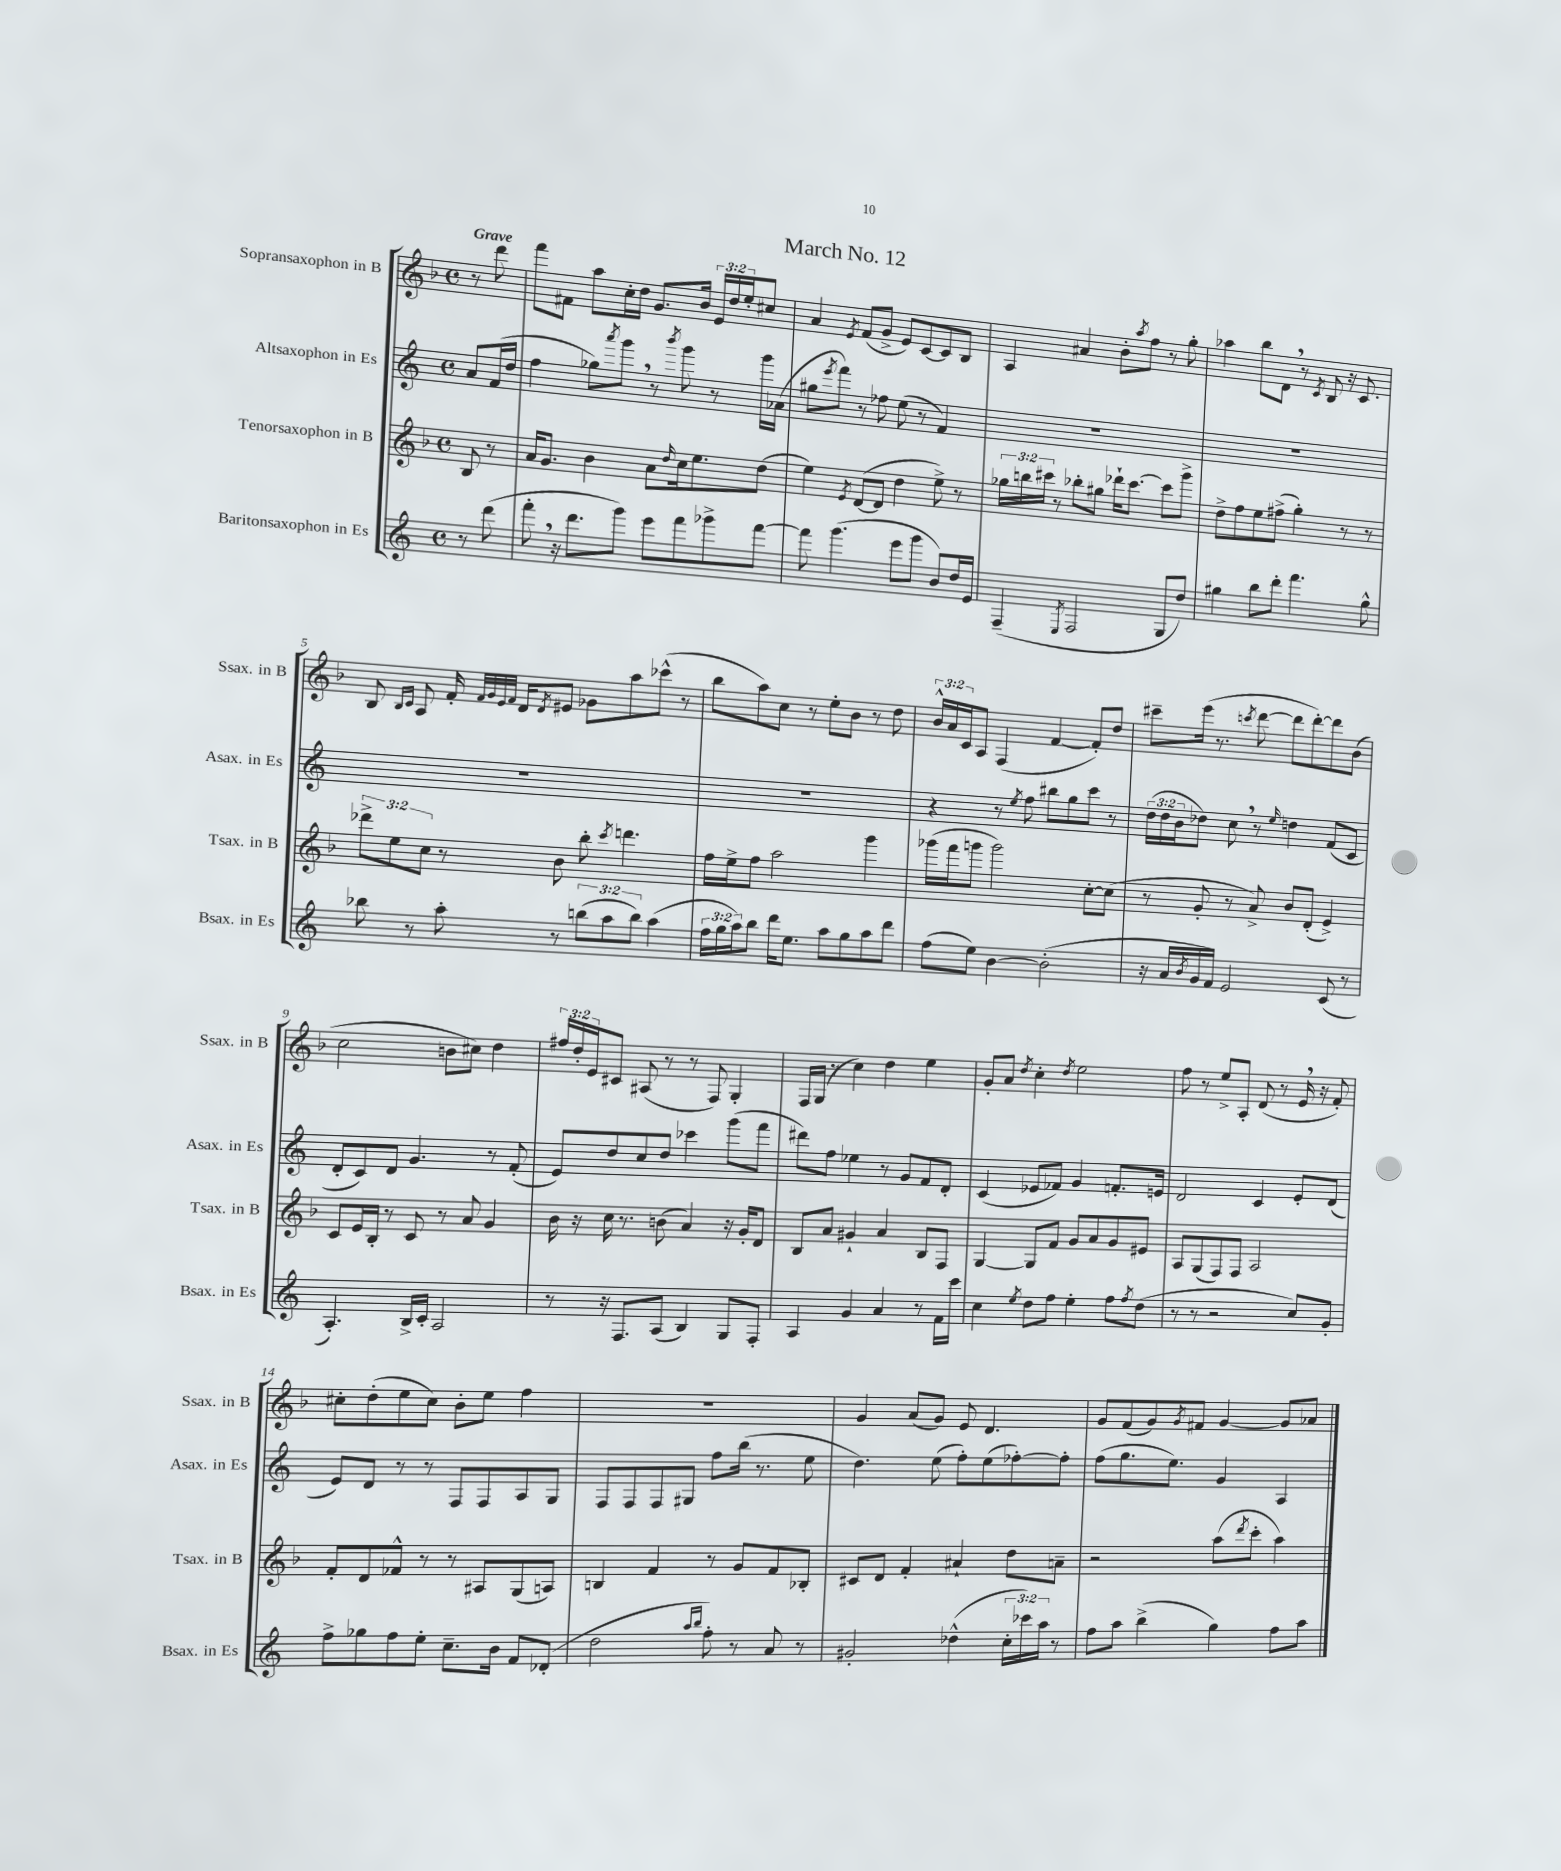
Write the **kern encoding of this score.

**kern	**kern	**kern	**kern
*staff4	*staff3	*staff2	*staff1
*clefG2	*clefG2	*clefG2	*clefG2
*k[]	*k[b-]	*k[]	*k[b-]
*M4/4	*M4/4	*M4/4	*M4/4
*met(c)	*met(c)	*met(c)	*met(c)
8r	8B-	8a	8r
(8ddd	8r	(16f	8ddd
.	.	16dd	.
=	=	=	=
8fff'	16a	4ff	8fff
.	8.g	.	.
16r	.	.	8f#
8.ddd	.	.	.
.	4b-	8gg-)	8aa
.	.	8qaaa	.
8ggg)	.	8ggg	16cc'
.	.	.	16dd
8eee	8a	8r	8.g
.	16qqdd	8qbbb	.
8fff	16cc	8ggg	.
.	8.ee	.	16b-
8ggg-^	.	8r	24e
.	.	.	24dd
.	.	.	24ee'
[8fff	(8dd	16ggg	8cc#
.	.	(16a-	.
=	=	=	=
8fff]	4ee)	8gg#	4a
.	.	8qeee	.
(4.ggg	.	8fff)	.
.	8qe	.	8qe
.	([8d	8r	(8f
.	8d]	8ff-	8g^
8eee	4dd	(8ee	8e)
8ggg	.	8r	[8c
8b)	8ee^)	4f)	8c]
16dd	8r	.	8B-
16e	.	.	.
=	=	=	=
(4F~	24gg-	1r	4A
.	24bb	.	.
.	24ccc#	.	.
.	8r	.	.
8qE	.	.	.
2F	8bb-'	.	4a#
.	8gg#	.	.
.	16ddd-`	.	8b-'
.	[8.ccc#	.	.
.	.	.	8qaa
.	.	.	8ff
8G	8ccc#]	.	8r
8dd)	8ggg^	.	8gg'
=	=	=	=
4gg#	8dd^	1r	4aa-
.	8ff	.	.
8bb	8ee	.	8bb-
8ddd'	(8ff#^	.	8d
4.fff	4gg')	.	8r
.	.	.	8qc
.	.	.	8B-
.	8r	.	16r
.	.	.	8.c
8gg#^^	8r	.	.
=	=	=	=
8bb-	12ddd-^	1r	8B-
.	12ee	.	.
.	.	.	16qqB-
.	.	.	16qqc
8r	.	.	8A
.	12cc	.	.
8aa'	8r	.	16f'
.	.	.	32qqf
.	.	.	32qqg
.	.	.	32qqe
.	.	.	32qqf
.	.	.	16d
.	.	.	8qd
8r	8b-	.	8e#
(12bb	8bb-'	.	8g-
12aa	.	.	.
.	8qccc	.	.
.	4.ddd	.	8aa
12bb)	.	.	.
(4aa	.	.	(8ccc-^^
.	.	.	8r
=	=	=	=
24ff	16ff	1r	8bb-
24gg	.	.	.
.	16ee^	.	.
24aa)	.	.	.
8bb	8ff	.	8aa)
16ddd	2aa	.	8cc
8.ee	.	.	.
.	.	.	8r
8aa	.	.	8ee'
8gg	.	.	8b-
8aa	4ggg	.	8r
8ddd	.	.	8dd
=	=	=	=
(8ff	(16ggg-	4r	24b-^^
.	.	.	24a
.	16fff	.	.
.	.	.	24c
8ee)	8ggg	.	8A
[4b	2ggg)	8r	(4F
.	.	8qee	.
.	.	8ff	.
(2b']	.	8bb#	[4f
.	.	8gg	.
.	[8cc'	8ccc	8f'])
.	(8cc]	8r	8dd
=	=	=	=
16r	8r	(24dd	8ccc#~
.	.	24dd	.
16a	.	.	.
.	.	24b	.
8qb	.	.	.
16g	8g'	8dd-)	(16eee
16f)	.	.	8.r
2e	8r	8cc	.
.	.	.	8qccc
.	8a^)	8r	[8ddd
.	.	16qqee	.
.	8b-	4dd	8ddd]
.	(8d'	.	[8ddd')
(8c	4e^)	(8f	8ddd]
8r	.	8c	(8b-
=	=	=	=
4.A')	8c	8d'	2cc
.	16e	8c)	.
.	16B-'	.	.
.	8r	8d	.
16B^	8c	4.g	.
16c'	.	.	.
2A	8r	.	8b
.	8a	.	8cc#)
.	4g	8r	4dd
.	.	(8f'	.
=	=	=	=
8r	16b-	8e)	24ff#
.	.	.	24dd'
.	16r	.	.
.	.	.	24e
16r	16cc	8dd	8c#
8.F	8.r	.	.
.	.	8cc	(8A#
(8A	(8b	8dd	8r
4B)	4a)	4ccc-	8r
.	.	.	8F)
8G	16r	(8ggg	4G'
.	16g'	.	.
8F'	8d	8fff	.
=	=	=	=
4A	8B-	8ddd#)	16F
.	.	.	(16G
.	8a	8ff	8r
4g	4g#`	4ee-	4cc)
4a	4a	8r	4dd
.	.	8g	.
8r	8B-	8f	4ee
16f	8F	8d'	.
16ccc	.	.	.
=	=	=	=
4cc	[4G	(4c	8g'
.	.	.	8a
8qee	.	.	8qdd
8dd	8G]	8e-	4cc'
8ff	8f	8f-)	.
.	.	.	8qdd
4ee'	8g	4g	2ee
.	8a	.	.
8ff	8g	8.f'	.
8qff	.	.	.
(8dd	8e#	.	.
.	.	16e	.
=	=	=	=
8r	8A	2d	8ff
8r	(8G	.	8r
2r	8F)	.	8ee^
.	8F	.	8A'
.	2A	4c	(8d
.	.	.	8r
8cc)	.	8e'	16e
.	.	.	16r
8g'	.	(8d	8f')
=	=	=	=
8ff^	8f'	8e)	8cc#'
8gg-	8d	8d	(8dd'
8ff	8f-^^	8r	8ee
8ee'	8r	8r	8cc#)
8.cc~	8r	8F	8b-'
.	8A#	8F	8ee
16b	.	.	.
8f	(8G	8A	4ff
(8d-'	8A)	8G	.
=	=	=	=
2dd	4B	8F	1r
.	.	8F	.
.	4f	8F	.
.	.	8G#	.
16qqaa	.	.	.
16qqbb	.	.	.
8ff')	8r	8ff	.
8r	8g	(16bb	.
.	.	8.r	.
8a	8f	.	.
8r	8B-'	8ee	.
=	=	=	=
2g#'	8c#	4.dd)	4g
.	8d	.	.
.	4f'	.	(8a
.	.	(8ee	8g)
(4dd-^^	4a#`	8ff')	8e
.	.	(8ee	4.d
24cc'	8dd	[8ff-')	.
24ccc-)	.	.	.
24aa	.	.	.
8r	8a~	8ff-']	.
=	=	=	=
8ff	2r	(8ff	8g
8aa	.	8.gg	(8f
(4bb^	.	.	8g)
.	.	8.ee)	.
.	.	.	8qg
.	.	.	8f#
4gg)	(8aa	4g	[4g
.	8qddd	.	.
.	8ccc'	.	.
8ff	4aa)	4A	8g]
8aa	.	.	8a-
==	==	==	==
*-	*-	*-	*-
